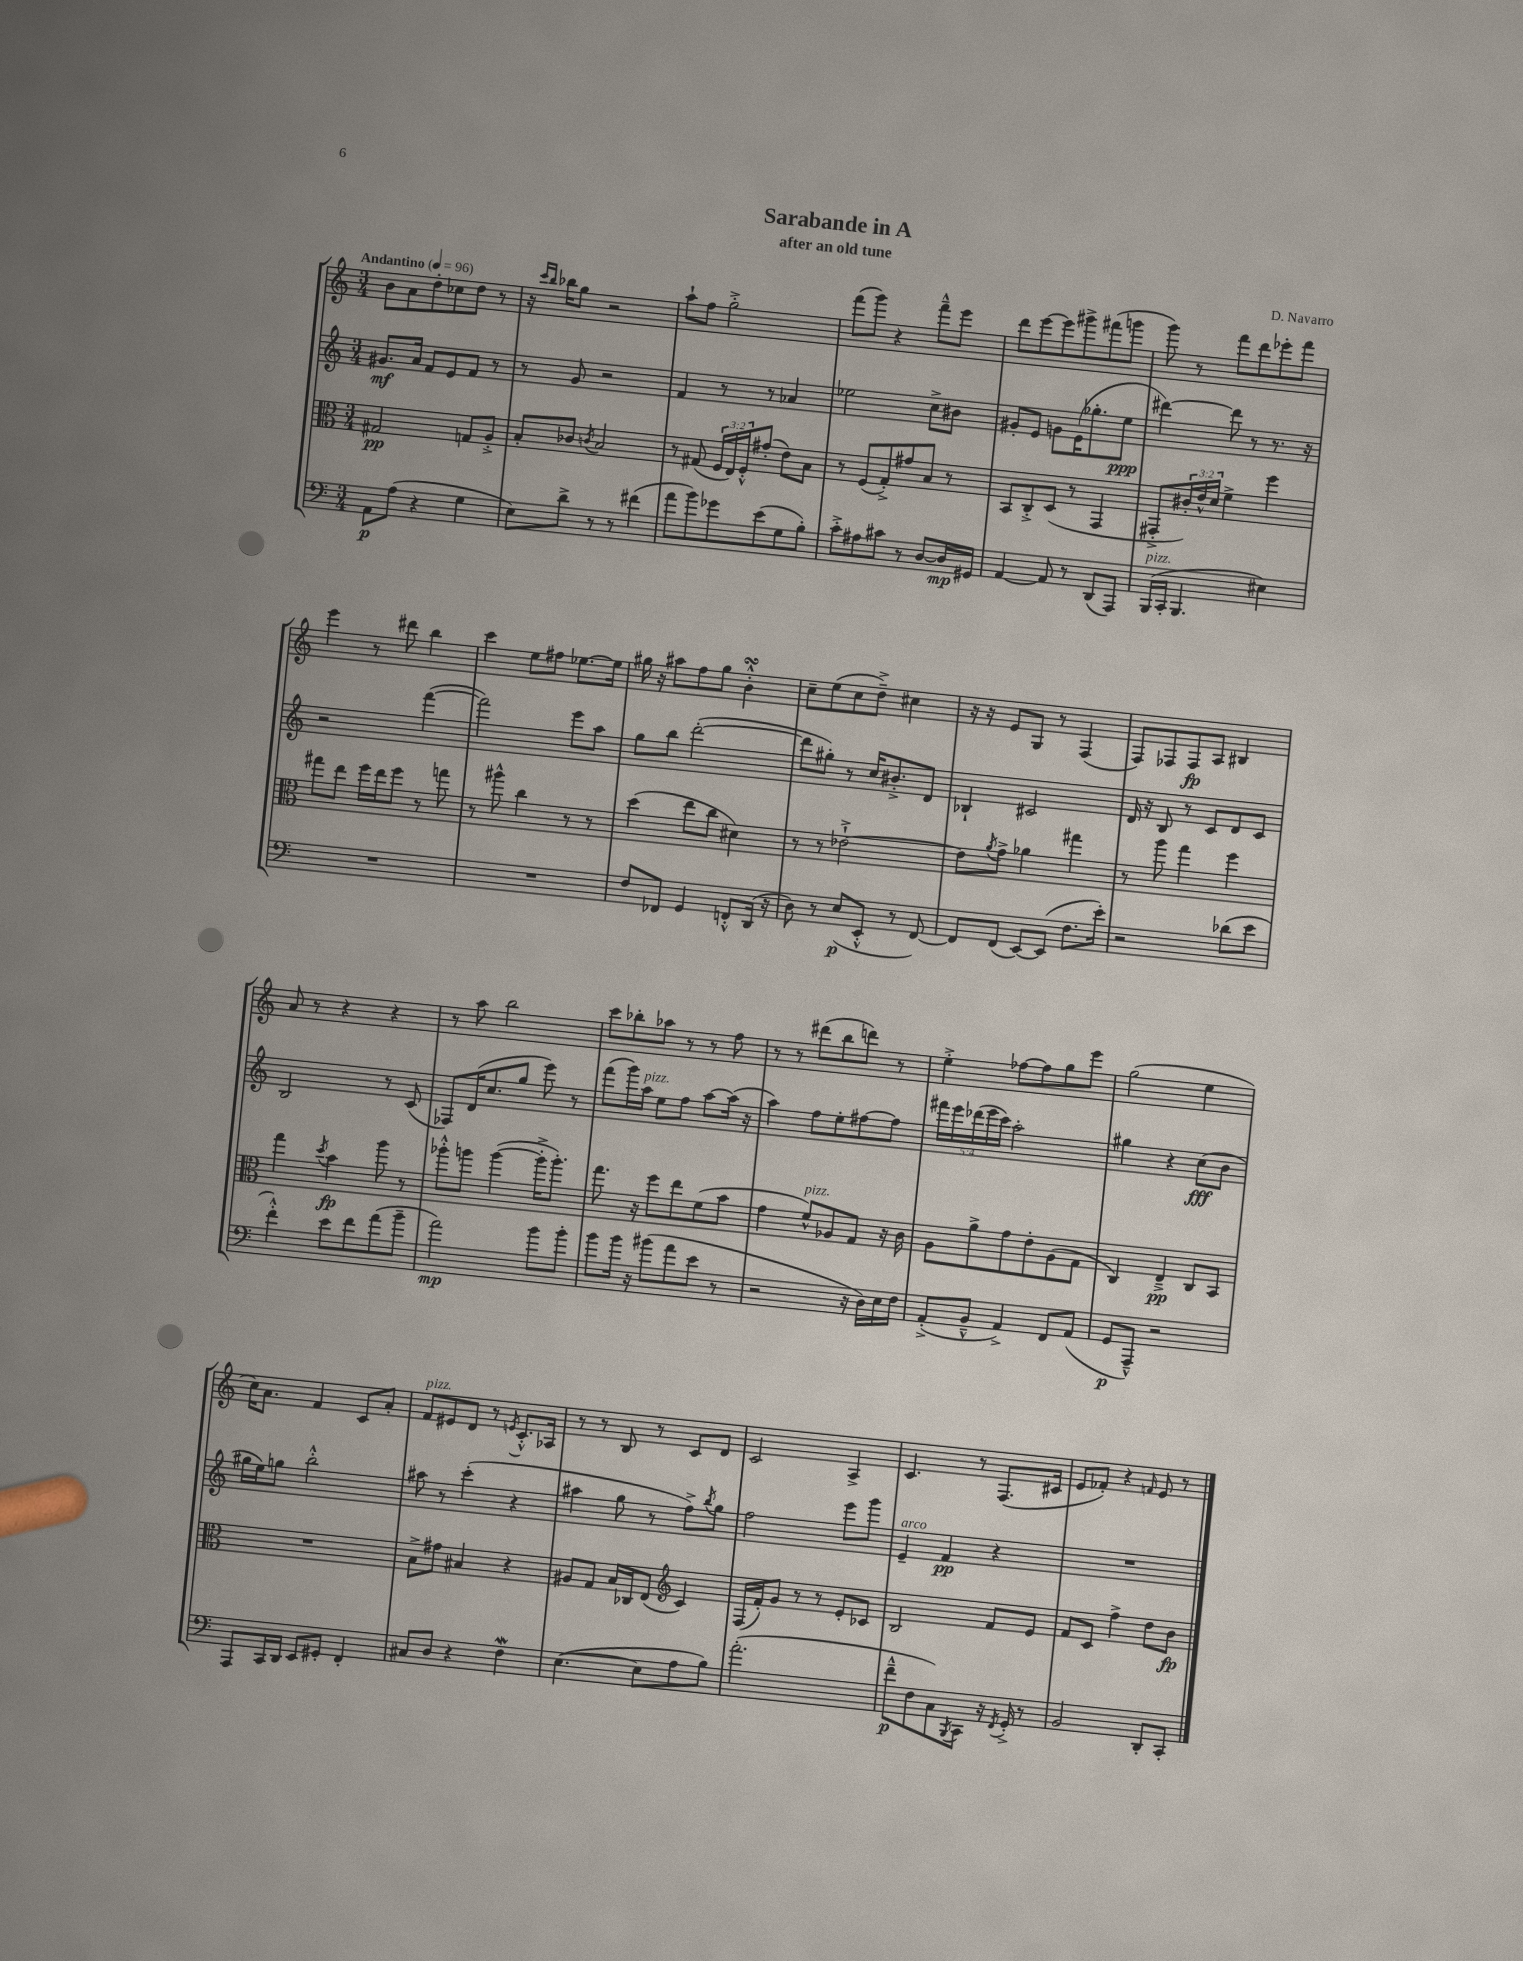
\header { title = "Sarabande in A" composer = "D. Navarro" subtitle = "after an old tune" }
<<
\new StaffGroup <<
\new Staff = "s0" {
    \clef treble \key c \major \numericTimeSignature \time 3/4 \tempo "Andantino" 4 = 96
    b'8 a'8 d''8-. ces''8 d''8 r8 |
    r16 \grace { c'''16 b''16 } bes''16 g''8 r2 |
    a''8-! f''8 g''2-.-> |
    f'''8( g'''8) r4 f'''8---^ e'''8 |
    d'''8 e'''8~ e'''8 gis'''8-> fis'''8( g'''8 |
    g'''8) r8 f'''8 d'''8 ees'''8-. f'''8 |
    e'''4 r8 dis'''8 b''4 |
    c'''4 e''8 fis''8 ees''8.~ ees''16 |
    gis''16 r16 ais''8 f''8 gis''8 b'4-.-^\turn |
    c''8-- e''8( c''8 d''8--->) cis''4 |
    r16 r16 e'8 g8 r8 f4( |
    f8) fes8 fes8\fp a8 bis4 |
    a'8 r8 r4 r4 |
    r8 a''8 b''2 |
    c'''8 bes''8-. aes''8 r8 r8 f''8 |
    r8 r8 dis'''8( b''8 d'''8) r8 |
    e''4-.-> fes''8~ fes''8 g''8 e'''8 |
    g''2( e''4 |
    c''16) a'8. f'4 c'8 a'8-. |
    f'8^\markup { \italic "pizz." } eis'8 d'8 r8 \acciaccatura { e'8 } c'8.-.-^ aes16 |
    r8 r8 b8 r8 c'8 d'8 |
    c'2 a4-> |
    c'4. r8 f8.( cis'16 |
    e'8 fes'8-.) r4 \grace { f'16 } e'8 r8 \bar "|." |
}
\new Staff = "s1" {
    \clef treble \key c \major \numericTimeSignature \time 3/4 \override Staff.TupletNumber.text = #tuplet-number::calc-fraction-text
    gis'8.\mf a'16 f'8 e'8 f'8 r8 |
    r8 g'8 r2 |
    f'4 r8 r8 aes'4 |
    ees''2 c''8-> bis'8 |
    gis'8-. e'8 g'8 e'16( ges''8.-. e''8\ppp |
    dis'''4~) dis'''8 r8 r8. r16 |
    r2 f'''4~( |
    f'''2) e'''8 a''8 |
    g''8 b''8 d'''2~-.( |
    d'''8 gis''8-.) r8 c''16 bis'8.-.-> d'8 |
    bes4-! cis'2 |
    d'16 r16 b8 r8 c'8 d'8 c'8 |
    b2 r8 c'8( |
    fes8) d'16( c''8. g''8 e'''8) r8 |
    f'''8( g'''16) a''16^\markup { \italic "pizz." } e''8 f''8 a''8~ a''16( r16 |
    a''4) f''8 e''8-. fis''8~ fis''8 |
    \tuplet 5/4 { fis'''16 e'''16 des'''16( e'''16 c'''16) } a''2-. |
    gis''4 r4 c''8\fff( b'8 |
    gis''16 e''16) g''8 b''2-.-^ |
    ais''8 r8 c'''4-.( r4 |
    ais''4 g''8 r8 f''8->) \acciaccatura { b''8 } g''8 |
    f''2 e'''8 g'''8 |
    e'4--^\markup { \italic "arco" } f'4\pp r4 |
    R2. \bar "|." |
}
\new Staff = "s2" {
    \clef alto \key c \major \numericTimeSignature \time 3/4 \override Staff.TupletNumber.text = #tuplet-number::calc-fraction-text
    gis2\pp g8 a8-.-> |
    b8-. ces'8 \acciaccatura { c'8 } b2 |
    r8 gis8( \tuplet 3/2 { f16 e16) f16-.-^ } gis'8-.( e'8) b8 |
    r8 f8( g8-.->) gis'8 b8 r8 |
    b,8 c8-.-> d8( r8 g,4 |
    gis,8-.-> \tuplet 3/2 { cis'16-.) e'16-^ d'16 } f'4-> f''4 |
    gis''8 e''8 f''16 e''16 f''8 r8 g''8 |
    r8 ais''8-^ c''4 r8 r8 |
    d''4( e''8 c''8 dis'4) |
    r8 r8 ees'2~-!-> |
    ees'8 \acciaccatura { a'8 } g'8-> aes'4 gis''4 |
    r8 a''8 g''4 f''4 |
    g''4 \acciaccatura { d''8 } b'4\fp a''8 r8 |
    aes''8-.-^ a''8 a''4~( a''16-.-> a''8.-.) |
    g''8. r16 f''8 e''8 f'8( b'8 |
    g'4 f'8-^^\markup { \italic "pizz." }) aes8 g8 r16 c'16 |
    a8 a'8-> g'8 e'8-. a8( g8 |
    c4) e4--->\pp c8 b,8 |
    R2. |
    b8-> gis'8 bis4 r4 |
    ais8 g8 b16 ces16 e8( \clef treble c'4) |
    f16( f'16-.) g'8 r8 r8 e'8-. ces'8 |
    b2 f'8 e'8 |
    f'8 c'8 f''4-> d''8 b'8\fp \bar "|." |
}
\new Staff = "s3" {
    \clef bass \key c \major \numericTimeSignature \time 3/4
    a,8\p a8( r4 g4 |
    e8) d'8-> r8 r8 fis'4( |
    a'8 b'8) ges'8 e'8( g8 b8-.) |
    c'8-.-> ais8 cis'8 r8 d8~ d16\mp gis,16 |
    a,4~ a,8 r8 d,8( a,,8) |
    b,,16^\markup { \italic "pizz." }( c,16-. b,,4. eis4) |
    R2. |
    R2. |
    f8 fes,8 g,4 f,8-.-^ d,16( r16 |
    d8) r8 e8\p( e,8-.-^ r8 f,8~) |
    f,8 f,8( e,8~) e,8( f8. e'16-.) |
    r2 des'8( e'8 |
    f'4-.-^) e'8 f'8 a'8( b'8-- |
    a'2\mp) b'8 b'8-. |
    b'8 b'16 r16 bis'8( a'8 e'8 r8 |
    r2 r16 d16) e16 f16 |
    a,8-.->( b,8---^ a,4->) f,8 a,8( |
    g,8\p a,,8---^) r2 |
    a,,8 c,16 d,16 e,8 gis,8-. f,4-. |
    cis8 d8 r4 f4\mordent |
    e4.~( e8 a8 b8) |
    a'2.-.( |
    f'8---^\p f8 c8) \acciaccatura { b,,8 } c,8 r16 \acciaccatura { f,8 } g,16-.-> r8 |
    b,2 d,8-. c,8-. \bar "|." |
}
>>
>>
\layout { \context { \Score \remove "Bar_number_engraver" } }
